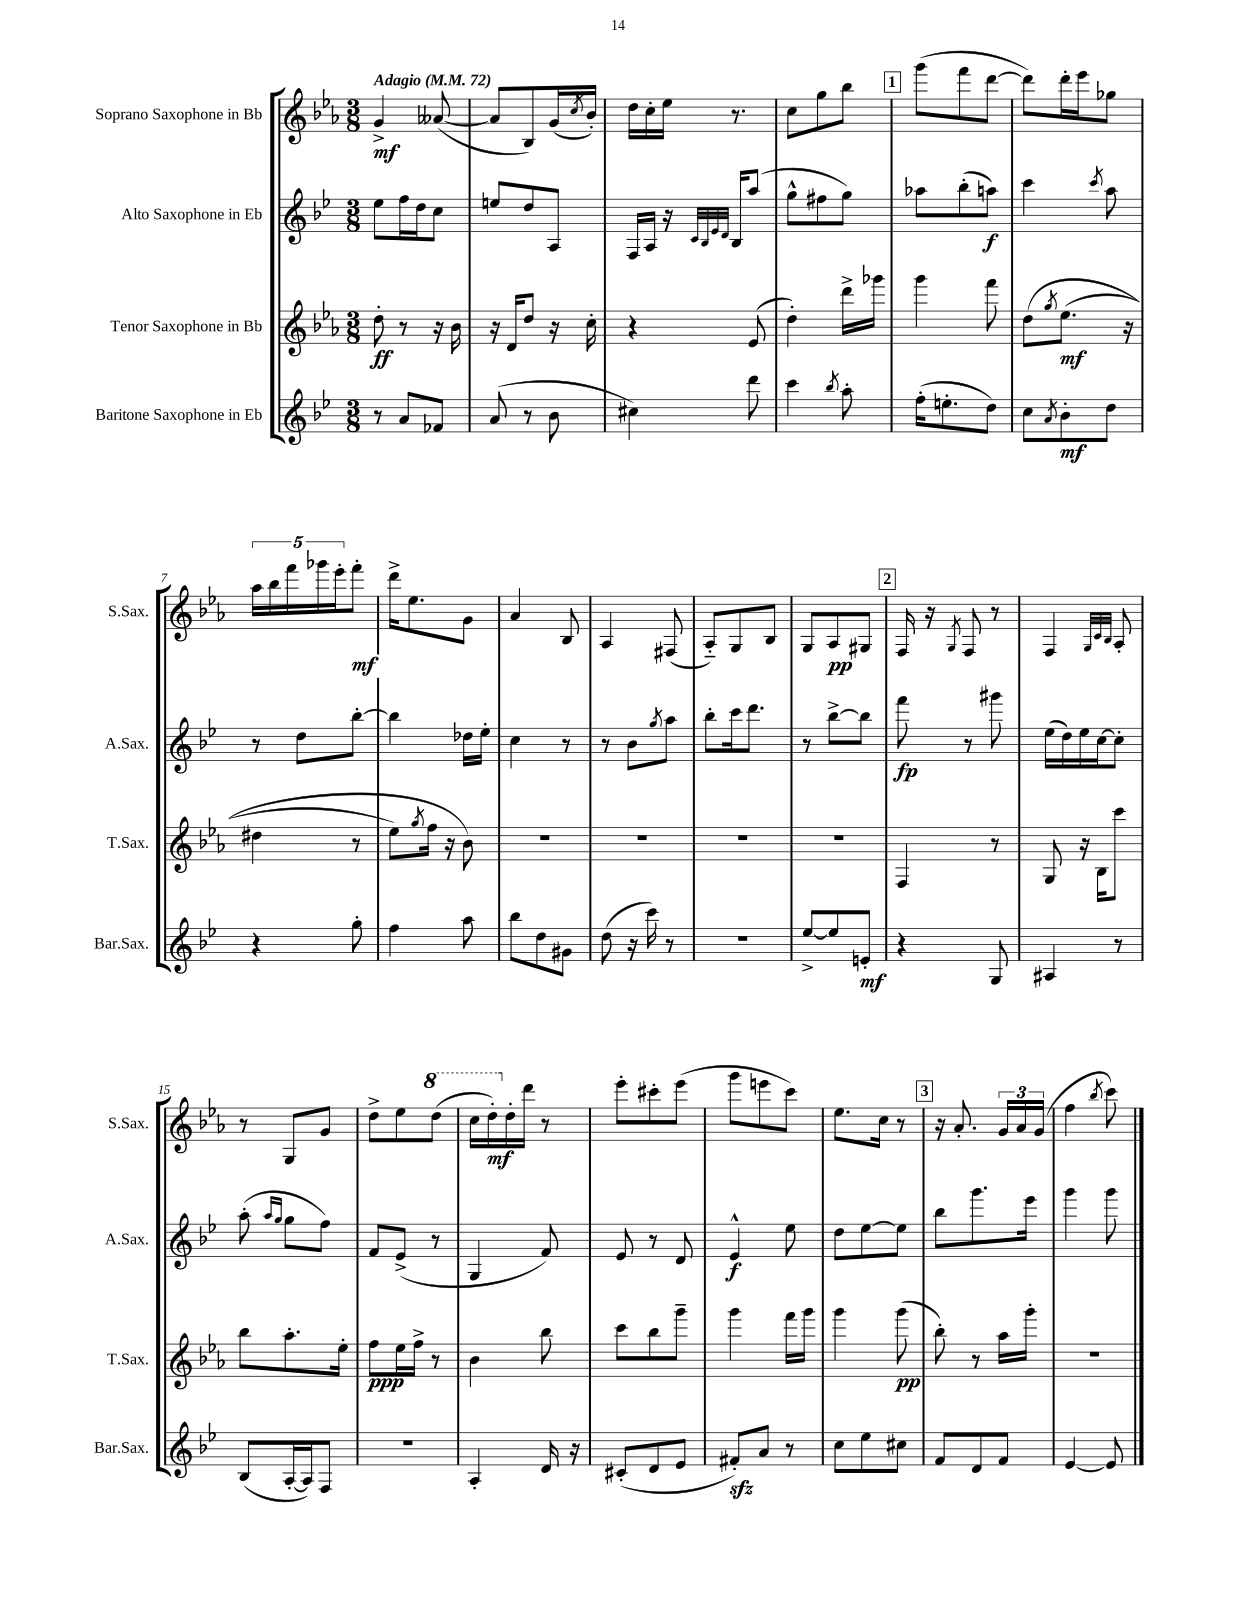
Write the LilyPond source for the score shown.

<<
\new StaffGroup <<
\new Staff = "s0" \with { instrumentName = "Soprano Saxophone in Bb" shortInstrumentName = "S.Sax." } {
    \clef treble \key ees \major \numericTimeSignature \time 3/8 \tempo "Adagio" 4 = 72
    g'4->\mf aeses'8~( |
    aeses'8 bes8) g'16( \acciaccatura { c''8 } bes'16-.) |
    d''16 c''16-. ees''16 r8. |
    c''8 g''8 bes''8 |
    \mark \markup { \box "1" } g'''8( f'''8 d'''8~ |
    d'''8) d'''16-. ees'''16 ges''8 |
    \tuplet 5/4 { aes''16 bes''16 f'''16 ges'''16 ees'''16-. } f'''8-.\mf |
    d'''16-> ees''8. g'8 |
    aes'4 bes8 |
    aes4 fis8( |
    aes8-_) g8 bes8 |
    g8 aes8\pp gis8 |
    \mark \markup { \box "2" } f16 r16 \acciaccatura { g8 } f8 r8 |
    f4 \grace { g32 c'32 bes32 } aes8-. |
    r8 g8 g'8 |
    d''8-> ees''8 \ottava #1 d'''8( |
    c'''16 d'''16-.\mf) \ottava #0 d''16-. d'''16 r8 |
    ees'''8-. cis'''8-. ees'''8( |
    g'''8 e'''8 c'''8) |
    ees''8. c''16 r8 |
    \mark \markup { \box "3" } r16 aes'8.-. \tuplet 3/2 { g'16 aes'16 g'16( } |
    f''4 \acciaccatura { bes''8 } c'''8) \bar "|." |
}
\new Staff = "s1" \with { instrumentName = "Alto Saxophone in Eb" shortInstrumentName = "A.Sax." } {
    \clef treble \key bes \major \numericTimeSignature \time 3/8
    ees''8 f''16 d''16 c''8 |
    e''8 d''8 a8 |
    f16 a16 r16 \grace { c'32 bes32 ees'32 d'32 } bes16 a''8( |
    g''8-^ fis''8 g''8) |
    \mark \markup { \box "1" } aes''8 bes''8-.( a''8\f) |
    c'''4 \acciaccatura { c'''8 } a''8 |
    r8 d''8 bes''8~-. |
    bes''4 des''16 ees''16-. |
    c''4 r8 |
    r8 bes'8 \acciaccatura { g''8 } a''8 |
    bes''8-. c'''16 d'''8. |
    r8 bes''8~-> bes''8 |
    \mark \markup { \box "2" } f'''8\fp r8 gis'''8 |
    ees''16( d''16) ees''16 c''16~ c''8-. |
    a''8-.( \grace { a''16 g''16 } g''8 f''8) |
    f'8 ees'8->( r8 |
    g4 f'8) |
    ees'8 r8 d'8 |
    ees'4-^\f ees''8 |
    d''8 ees''8~ ees''8 |
    \mark \markup { \box "3" } bes''8 g'''8. ees'''16 |
    g'''4 g'''8 \bar "|." |
}
\new Staff = "s2" \with { instrumentName = "Tenor Saxophone in Bb" shortInstrumentName = "T.Sax." } {
    \clef treble \key ees \major \numericTimeSignature \time 3/8
    d''8-.\ff r8 r16 bes'16 |
    r16 d'16 d''8 r16 c''16-. |
    r4 ees'8( |
    d''4-.) d'''16-> ges'''16 |
    \mark \markup { \box "1" } g'''4 f'''8 |
    d''8\( \acciaccatura { g''8 } ees''8.\mf( r16 |
    dis''4 r8 |
    ees''8) \acciaccatura { g''8 } f''16 r16 bes'8\) |
    R4. |
    R4. |
    R4. |
    R4. |
    \mark \markup { \box "2" } f4 r8 |
    g8 r16 bes16 c'''8 |
    bes''8 aes''8.-. ees''16-. |
    f''8\ppp ees''16 f''16-> r8 |
    bes'4 bes''8 |
    c'''8 bes''8 g'''8-- |
    g'''4 f'''16 g'''16 |
    g'''4 g'''8\pp( |
    \mark \markup { \box "3" } bes''8-.) r8 aes''16 g'''16-. |
    R4. \bar "|." |
}
\new Staff = "s3" \with { instrumentName = "Baritone Saxophone in Eb" shortInstrumentName = "Bar.Sax." } {
    \clef treble \key bes \major \numericTimeSignature \time 3/8
    r8 a'8 fes'8 |
    a'8( r8 bes'8 |
    cis''4) d'''8 |
    c'''4 \acciaccatura { bes''8 } a''8-. |
    \mark \markup { \box "1" } f''16-.( e''8.-. d''8) |
    c''8 \acciaccatura { a'8 } bes'8-.\mf d''8 |
    r4 g''8-. |
    f''4 a''8 |
    bes''8 d''8 gis'8 |
    d''8( r16 c'''16) r8 |
    R4. |
    ees''8~-> ees''8 e'8-.\mf |
    \mark \markup { \box "2" } r4 g8 |
    ais4 r8 |
    bes8( a16~-. a16) f8 |
    R4. |
    a4-. d'16 r16 |
    cis'8-.( d'8 ees'8 |
    fis'8-.\sfz) a'8 r8 |
    c''8 ees''8 cis''8 |
    \mark \markup { \box "3" } f'8 d'8 f'8 |
    ees'4~ ees'8 \bar "|." |
}
>>
>>
